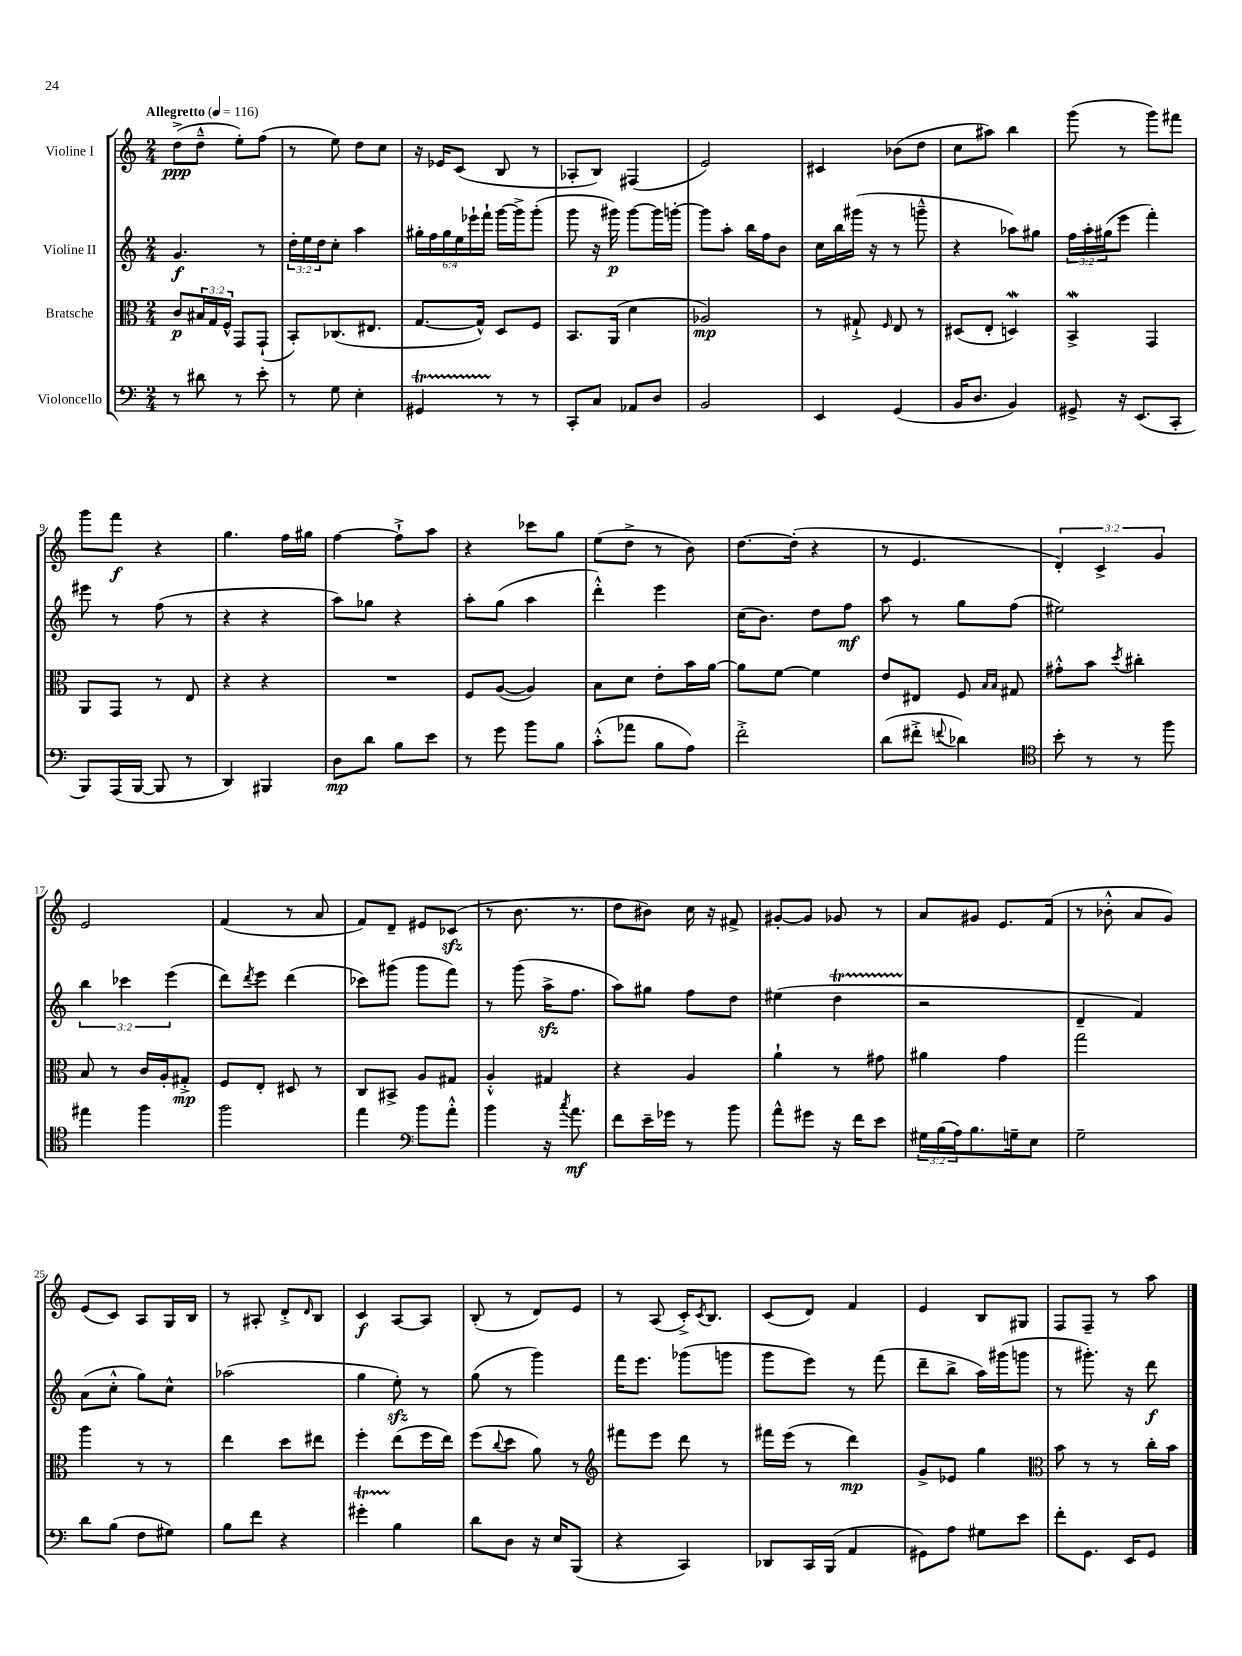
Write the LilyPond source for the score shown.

<<
\new StaffGroup <<
\new Staff = "s0" \with { instrumentName = "Violine I" } {
    \clef treble \key c \major \numericTimeSignature \time 2/4 \override Staff.TupletNumber.text = #tuplet-number::calc-fraction-text \tempo "Allegretto" 4 = 116
    d''8->\ppp( d''8---^ e''8-.) f''8( |
    r8 e''8) d''8 c''8 |
    r16 ees'16 c'8( b8 r8 |
    aes8-. b8) fis4( |
    e'2) |
    cis'4 bes'8( d''8 |
    c''8 ais''8) b''4 |
    g'''8( r8 g'''8) fis'''8 |
    g'''8 f'''8\f r4 |
    g''4. f''16 gis''16 |
    f''4~ f''8-!-> a''8 |
    r4 ces'''8 g''8 |
    e''8( d''8-> r8 b'8) |
    d''8.~ d''16-.( r4 |
    r8 e'4. |
    \tuplet 3/2 { d'4-.) c'4-> g'4 } |
    e'2 |
    f'4( r8 a'8 |
    f'8) d'8-- eis'8 ces'8\sfz( |
    r8 b'8. r8. |
    d''8 bis'8) c''16 r16 fis'8-> |
    gis'8~-. gis'8 ges'8 r8 |
    a'8 gis'8 e'8. f'16( |
    r8 bes'8-.-^ a'8 g'8) |
    e'8( c'8) a8 g16 b16 |
    r8 ais8-. d'8-.-> \grace { d'16 } b8 |
    c'4\f a8~ a8 |
    b8-.( r8 d'8) e'8 |
    r8 a8( c'16-.->) \acciaccatura { c'8 } b8. |
    c'8( d'8) f'4 |
    e'4 b8 gis8 |
    f8 f8-- r8 a''8 \bar "|." |
}
\new Staff = "s1" \with { instrumentName = "Violine II" } {
    \clef treble \key c \major \numericTimeSignature \time 2/4 \override Staff.TupletNumber.text = #tuplet-number::calc-fraction-text
    g'4.\f r8 |
    \tuplet 3/2 { d''16-. e''16 d''16 } c''8-. a''4 |
    \tuplet 6/4 { gis''16-. f''16 gis''16 e''16 ees'''16-! f'''16-! } g'''16~ g'''16-> g'''8-.( |
    g'''8 r16 gis'''16\p) gis'''8~ gis'''16 g'''16~-. |
    g'''8 a''8-. b''16 f''16 b'8 |
    c''16 b''16 gis'''16( r16 r8 g'''8---^ |
    r4 aes''8) gis''8 |
    \tuplet 3/2 { f''16 a''16-. gis''16( } e'''8 f'''4-.) |
    eis'''8 r8 f''8( r8 |
    r4 r4 |
    a''8) ges''8 r4 |
    a''8-. g''8( a''4 |
    d'''4-.-^) e'''4 |
    c''16( b'8.) d''8 f''8\mf |
    a''8 r8 g''8 f''8( |
    eis''2) |
    \tuplet 3/2 { b''4 ces'''4 e'''4( } |
    d'''8) \acciaccatura { d'''8 } e'''8 d'''4( |
    ces'''8) gis'''8( gis'''8 f'''8) |
    r8 g'''8( a''16->\sfz f''8. |
    a''8) gis''8 f''8 d''8 |
    eis''4( d''4\startTrillSpan |
    r2\stopTrillSpan |
    d'4-- f'4) |
    a'8( c''8-.-^ g''8) c''8-^ |
    aes''2( |
    g''4 e''8-.\sfz) r8 |
    g''8( r8 g'''4) |
    f'''16 e'''8. ges'''8( g'''8 |
    g'''8 e'''8) r8 f'''8( |
    d'''8-- b''8-> a''16) gis'''16( g'''8 |
    r8 gis'''8.-.) r16 d'''8\f \bar "|." |
}
\new Staff = "s2" \with { instrumentName = "Bratsche" } {
    \clef alto \key c \major \numericTimeSignature \time 2/4 \override Staff.TupletNumber.text = #tuplet-number::calc-fraction-text
    c'8\p \tuplet 3/2 { bis16 g16 f16-^ } g,8 g,8-!( |
    b,8-.) ces8.( eis8. |
    g8.~ g16-^) d8 f8 |
    b,8. a,16( d'4 |
    aes2\mp) |
    r8 gis8-!-> \grace { f16 } e8 r8 |
    dis8( e8-. d4\mordent) |
    b,4->\mordent g,4 |
    a,8 g,8 r8 e8 |
    r4 r4 |
    R2 |
    f8 a8~( a4) |
    b8 d'8 e'8-. b'16 a'16~ |
    a'8 f'8~ f'4 |
    e'8 eis8 f8 \grace { b16 b16 } gis8 |
    gis'8-.-^ b'8 \acciaccatura { d''8 } cis''4-. |
    b8 r8 c'16 a16-. gis8-.->\mp |
    f8 e8-. dis8 r8 |
    c8 bis,8-> a8 gis8 |
    a4-.-^ gis4 |
    r4 a4 |
    a'4-! r8 gis'8 |
    ais'4 g'4 |
    g''2 |
    a''4 r8 r8 |
    e''4 d''8 eis''8 |
    f''4-. e''8( f''16 e''16) |
    f''8( \appoggiatura { c''8 } d''8 a'8) r8 |
    \clef treble fis'''8 e'''8 d'''8 r8 |
    fis'''16 e'''16( r8 d'''4\mp) |
    g'8-> ees'8 g''4 |
    \clef alto b'8 r8 r8 c''16-. b'16 \bar "|." |
}
\new Staff = "s3" \with { instrumentName = "Violoncello" } {
    \clef bass \key c \major \numericTimeSignature \time 2/4 \override Staff.TupletNumber.text = #tuplet-number::calc-fraction-text
    r8 dis'8 r8 e'8-. |
    r8 g8 e4-. |
    gis,4\startTrillSpan r8\stopTrillSpan r8 |
    c,8-. c8 aes,8 d8 |
    b,2 |
    e,4 g,4( |
    b,16 d8. b,4) |
    gis,8-> r16 e,8.( c,8-. |
    b,,8) a,,16( b,,16~ b,,8 r8 |
    d,4) bis,,4 |
    d8\mp d'8 b8 e'8 |
    r8 g'8 b'8 b8 |
    c'8-.-^( aes'8 b8 a8) |
    f'2-.-> |
    d'8( fis'8-.-> \appoggiatura { f'8 } des'4) |
    \clef tenor b'8-. r8 r8 f''8 |
    eis''4 f''4 |
    f''2 |
    e''4 \clef bass b'8 a'8-.-^ |
    b'4 r16 \acciaccatura { c''8 } a'8.\mf |
    f'8 e'16-- ges'16 r8 b'8 |
    a'8-^ gis'8 r16 f'16 e'8 |
    \tuplet 3/2 { gis16 b16( a16) } b8. g16-- e8 |
    g2-- |
    d'8 b8( f8 gis8) |
    b8 f'8 r4 |
    gis'4-.\startTrillSpan b4\stopTrillSpan |
    d'8 d8 r16 e16 b,,8( |
    r4 c,4) |
    des,8 c,16 b,,16( a,4 |
    gis,8) a8 gis8 e'8 |
    f'8-. g,8. e,16 g,8 \bar "|." |
}
>>
>>
